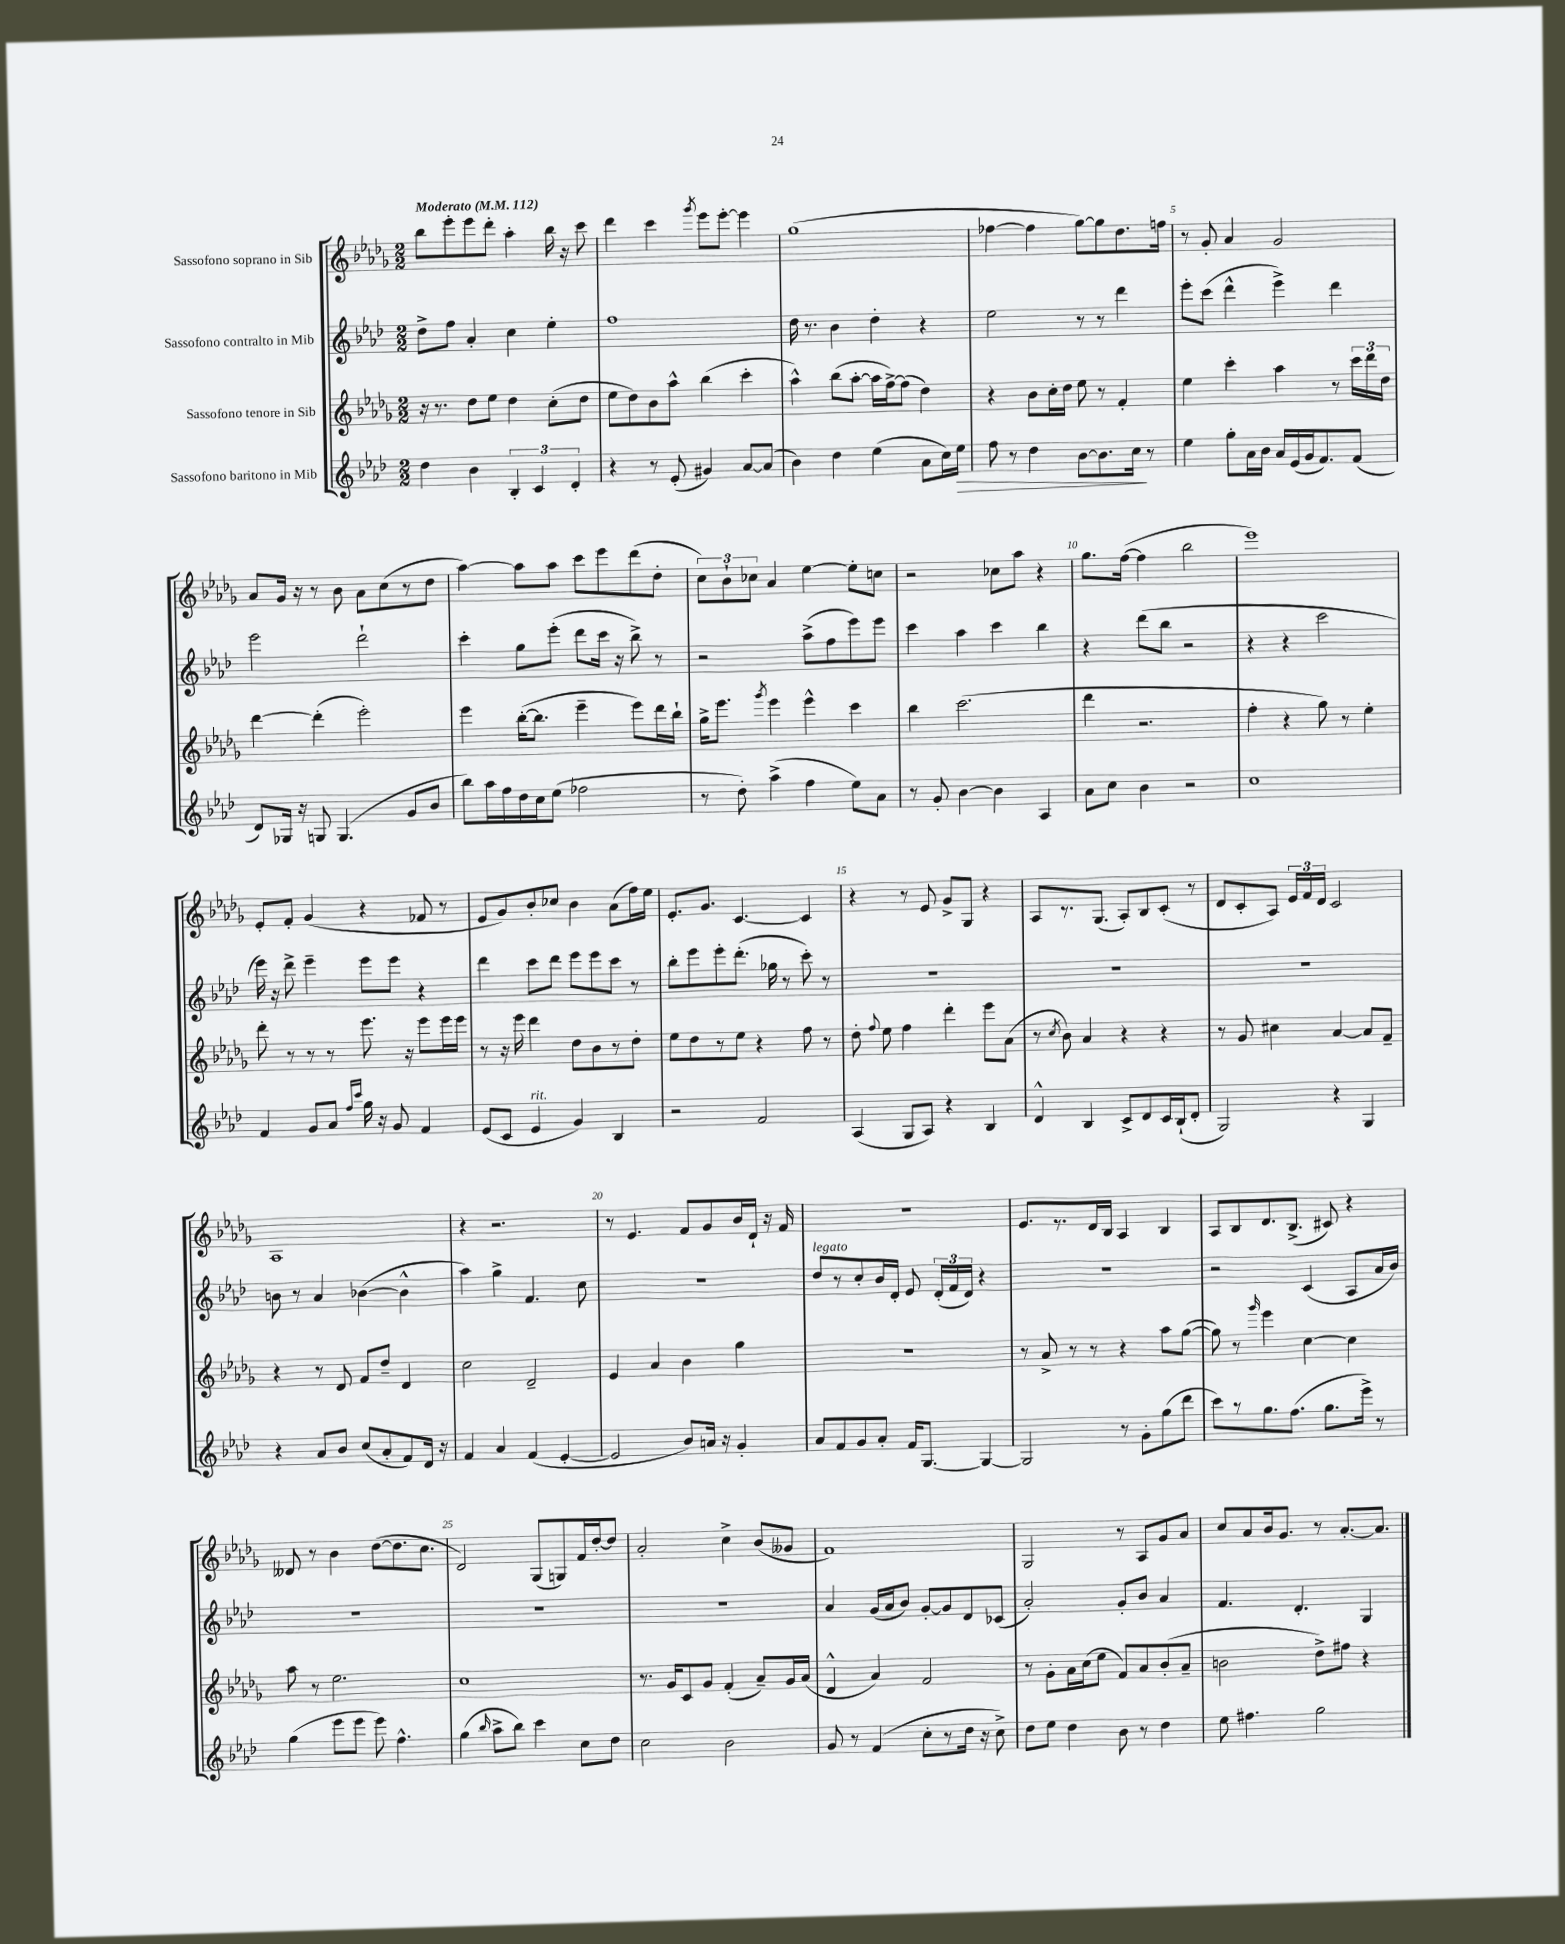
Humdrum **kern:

**kern	**dynam	**kern	**kern	**kern
*part4	*part4	*part3	*part2	*part1
*staff4	*staff4	*staff3	*staff2	*staff1
*I"Sassofono baritono in Mib	*	*I"Sassofono tenore in Sib	*I"Sassofono contralto in Mib	*I"Sassofono soprano in Sib
*clefG2	*	*clefG2	*clefG2	*clefG2
*k[b-e-a-d-]	*	*k[b-e-a-d-g-]	*k[b-e-a-d-]	*k[b-e-a-d-g-]
*M2/2	*	*M2/2	*M2/2	*M2/2
*MM112	*	*MM112	*MM112	*MM112
=1	=1	=1	=1	=1
!	!	!	!	!LO:TX:a:B:t=Moderato
4dd-\	.	16r	8dd-^\L	8bb-\L
.	.	8.r	.	.
.	.	.	8ff\J	8eee-'\
4b-\	.	8dd-\L	4a-'/	8eee-\
.	.	8ee-\J	.	8ddd-'\J
6B-'/	.	4dd-\	4cc\	4aa-'\
6c/	.	.	.	.
.	.	(8cc'\L	4ee-'\	16bb-\
.	.	.	.	16r
6d-'/	.	.	.	.
.	.	8dd-\J	.	8ccc\
=2	=2	=2	=2	=2
4r	.	8ee-\L	1ff	4ddd-\
.	.	8dd-\)	.	.
8r	.	8b-\	.	4ccc\
(8e-'/	.	8aa-^^\J	.	.
.	.	.	.	8qggg-/
4g#X/)	.	(4bb-\	.	8eee-\L
.	.	.	.	[8eee-'\J
[8a-/L	.	4ccc'\	.	4eee-\]
(8a-/J]	.	.	.	.
=3	=3	=3	=3	=3
4b-\)	.	4aa-^^\)	16dd-\	(1gg-
.	.	.	8.r	.
4dd-\	.	(8bb-\L	4b-\	.
.	.	[8aa-'\J	.	.
(4ee-\	.	16aa-\LL]	4dd-'\	.
.	.	[16ff^\J)	.	.
.	.	(8ff\J]	.	.
8a-\L	.	4dd-\)	4r	.
16cc\L)	.	.	.	.
!	!LO:HP:b	!	!	!
16ee-\JJ	>	.	.	.
=4	=4	=4	=4	=4
8ff\	.	4r	2ee-\	[4ff-X\
8r	.	.	.	.
4dd-\	.	8b-\L	.	4ff-\]
.	.	16cc'\L	.	.
.	.	16dd-\JJ	.	.
[8b-\L	.	8ee-\	8r	[8gg-\L)
8.b-\]	.	8r	8r	8gg-\]
.	.	4f'/	4ddd-\	8.dd-\
16cc\Jk	.	.	.	.
8r	]	.	.	.
.	.	.	.	16ffn\Jk
=5	=5	=5	=5	=5
4ee-\	.	4ee-\	8eee-'\L	8r
.	.	.	(8ccc\J	8g-'/
8gg'\L	.	4ccc'\	4ddd-^^\	4a-/
16a-\L	.	.	.	.
16b-\JJ	.	.	.	.
16a-/LL	.	4aa-\	4eee-^\)	2g-/
(16e-/	.	.	.	.
16g/J	.	.	.	.
8.f/)	.	.	.	.
.	.	8r	4ddd-\	.
(8f/J	.	24ccc\LL	.	.
.	.	24ddd-\	.	.
.	.	24dd-\JJ	.	.
!!LO:LB:g=z
=6	=6	=6	=6	=6
8d-/L)	.	[4ddd-\	2eee-\	8a-/L
16G-X/Jk	.	.	.	16g-/Jk
16r	.	.	.	16r
8Gn/	.	(4ddd-'\]	.	8r
(4.G/	.	.	.	8b-\
.	.	2eee-'\)	2ddd-`\	8a-\L
.	.	.	.	(8cc\
8g/L	.	.	.	8r
8b-/J	.	.	.	8dd-\J
=7	=7	=7	=7	=7
8bb-\L)	.	4eee-\	4ccc'\	[4aa-\)
16aa-\L	.	.	.	.
16ff\	.	.	.	.
16dd-\	.	([16bb-'\KL	8gg\L	8aa-\L]
16cc\J	.	8.bb-\J]	.	.
(8ee-\J	.	.	(8eee-'\J	8aa-\J
2ff-X\	.	4eee-~\	8ddd-\L	8ccc\L
.	.	.	16ccc\Jk	8eee-\
.	.	.	16r	.
.	.	8eee-\L)	8bb-^\)	(8ddd-\
.	.	16ddd-\L	8r	8dd-'\J
.	.	16bb-`\JJ	.	.
=8	=8	=8	=8	=8
8r	.	16gg-^\KL	2r	12cc\L)
.	.	8.eee-\J	.	.
.	.	.	.	12b-`\
8dd-'\)	.	.	.	.
.	.	.	.	12cc-X\J
.	.	8qggg-/	.	.
(4aa-^\	.	4eee-\	.	4a-/
4ff\	.	4eee-^^\	(8aa-^\L	[4ee-\
.	.	.	8ff\	.
8ee-\L)	.	4ccc\	8eee-\)	8ee-'\L]
8a-\J	.	.	8eee-\J	8ccn\J
=9	=9	=9	=9	=9
8r	.	4bb-\	4ccc\	2r
8g'/	.	.	.	.
[4b-\	.	(2.ccc\	4aa-\	.
4b-\]	.	.	4ccc\	8cc-X\L
.	.	.	.	8aa-\J
4A-/	.	.	4bb-\	4r
=10	=10	=10	=10	=10
8a-\L	.	4ddd-\	4r	8.gg-\L
8cc\J	.	.	.	.
.	.	.	.	([16ff\Jk
4b-\	.	2.r	(8ddd-\L	4ff\]
.	.	.	8bb-\J	.
2r	.	.	2r	2bb-\
=11	=11	=11	=11	=11
1cc	.	4ff'\	4r	1eee-)
.	.	4r	4r	.
.	.	8gg-\)	2ccc\	.
.	.	8r	.	.
.	.	4ee-'\	.	.
!!LO:LB:g=z
=12	=12	=12	=12	=12
4f/	.	8ddd-'\	16eee-\)	8e-'/L
.	.	.	16r	.
.	.	8r	8ddd-^\	8f'/J
8g/L	.	8r	4eee-~\	(4g-/
8a-/J	.	8r	.	.
16qqff/LL	.	.	.	.
16qqccc/JJ	.	.	.	.
16gg\	.	8.eee-\	8eee-\L	4r
16r	.	.	.	.
8g/	.	.	8eee-\J	.
.	.	16r	.	.
4f/	.	8eee-\L	4r	8f-X/
.	.	16eee-\L	.	8r
.	.	16eee-\JJ	.	.
=13	=13	=13	=13	=13
(8e-/L	.	8r	4ddd-\	8e-/L
8c/J	.	16r	.	8g-/)
.	.	16eee-\	.	.
!LO:TX:a:i:t=rit.	!	!	!	!
4e-/	.	4ddd-\	8ccc\L	8b-'/
.	.	.	8ddd-\J	8cc-X/J
4g/)	.	8dd-\L	8eee-\L	4b-\
.	.	8b-\	8eee-\	.
4B-/	.	8r	8ccc\J	(8a-\L
.	.	8dd-'\J	8r	16ff\L)
.	.	.	.	16ee-\JJ
=14	=14	=14	=14	=14
2r	.	8ee-\L	8bb-'\L	8.e-'/L
.	.	8dd-\	8eee-\	.
.	.	.	.	8.g-/J
.	.	8r	8eee-'\	.
.	.	8ee-\J	(8.ddd-'\J	[4.c/
2f/	.	4r	.	.
.	.	.	16gg-X\	.
.	.	.	8r	.
.	.	8ff\	8ccc'\)	4c/]
.	.	8r	8r	.
=15	=15	=15	=15	=15
(4A-/	.	8dd-'\	1r	4r
.	.	8qqff/	.	.
.	.	8ee-\	.	.
8G/L	.	4ff\	.	8r
8A-/J)	.	.	.	8e-/
4r	.	4ddd-'\	.	8g-^/L
.	.	.	.	8G-/J
4B-/	.	8eee-\L	.	4r
.	.	(8a-\J	.	.
=16	=16	=16	=16	=16
4d-^^/	.	8r	1r	8A-/L
.	.	8qcc/	.	.
.	.	8b-\)	.	8.r
4B-/	.	4a-/	.	.
.	.	.	.	(8.G-/J
8c^/L	.	4r	.	8A-'/L)
8d-/	.	.	.	8B-/
16c/L	.	4r	.	(8c'/J
(16B-`/J	.	.	.	.
8d-'/J	.	.	.	8r
=17	=17	=17	=17	=17
2G/)	.	8r	1r	8d-/L
.	.	8g-/	.	8c'/
.	.	4cc#X\	.	8A-/J)
.	.	.	.	24e-/LL
.	.	.	.	24f/
.	.	.	.	24d-/JJ
4r	.	[4a-/	.	2c/
4G/	.	8a-/L]	.	.
.	.	8f~/J	.	.
!!LO:LB:g=z
=18	=18	=18	=18	=18
4r	.	4r	8bn\	1A-
.	.	.	8r	.
8a-/L	.	8r	4a-/	.
8b-/J	.	8d-/	.	.
(8cc/L	.	8f/L	([4b-X\	.
8a-'/	.	8dd-~/J	.	.
8f/)	.	4d-/	4b-^^\]	.
16d-/Jk	.	.	.	.
16r	.	.	.	.
=19	=19	=19	=19	=19
4f/	.	2cc\	4aa-\)	4r
4a-/	.	.	4gg^\	2.r
(4f/	.	2d-~/	4.f/	.
[4e-'/	.	.	.	.
.	.	.	8cc\	.
=20	=20	=20	=20	=20
2e-/]	.	4e-/	1r	8r
.	.	.	.	4.e-/
.	.	4a-/	.	.
8b-/L)	.	4b-\	.	8f/L
16an/Jk	.	.	.	8g-/
16r	.	.	.	.
4g'/	.	4gg-\	.	16b-/L
.	.	.	.	16d-`/JJ
.	.	.	.	16r
.	.	.	.	16f/
=21	=21	=21	=21	=21
!	!	!	!LO:TX:a:i:t=legato	!
8a-/L	.	1r	8dd-/L	1r
8f/	.	.	8r	.
8g/	.	.	8cc'/	.
8a-'/J	.	.	16b-/L	.
.	.	.	16d-'/JJ	.
16f/KL	.	.	8e-/	.
[8.G/J	.	.	.	.
.	.	.	(24d-'/LL	.
.	.	.	24f/	.
.	.	.	24d-/JJ)	.
4G/_	.	.	4r	.
=22	=22	=22	=22	=22
2G/]	.	8r	1r	8.e-/L
.	.	8a-^/	.	.
.	.	.	.	8.r
.	.	8r	.	.
.	.	8r	.	16d-/L
.	.	.	.	16B-/JJ
8r	.	4r	.	4A-/
8g'\L	.	.	.	.
(8gg\	.	8aa-\L	.	4B-/
8ddd-\J	.	([8gg-\J	.	.
=23	=23	=23	=23	=23
8ccc\L)	.	8gg-\])	2r	8A-/L
8r	.	8r	.	8B-/
.	.	16qqggg-/	.	.
8.gg\	.	4eee-\	.	8.d-/
(8.ff\J	.	.	.	(8.B-^/J
.	.	[4cc\	(4c/	.
8.gg\L	.	.	.	8c#X/)
.	.	4cc\]	8A-/L	4r
16eee-^\Jk)	.	.	.	.
8r	.	.	16a-/L	.
.	.	.	16b-/JJ)	.
!!LO:LB:g=z
=24	=24	=24	=24	=24
(4gg\	.	8aa-\	1r	8d--X/
.	.	8r	.	8r
8eee-\L	.	2.ee-\	.	4b-\
8eee-\J	.	.	.	.
8eee-\)	.	.	.	([8dd-\L
4.ff^^\	.	.	.	8.dd-\]
.	.	.	.	8.cc\J
=25	=25	=25	=25	=25
(4gg\	.	1cc	1r	2d-/)
16qqbb-/	.	.	.	.
8aa-^\L	.	.	.	.
8bb-\J)	.	.	.	.
4ccc\	.	.	.	(8G-/L
.	.	.	.	8Gn/)
8cc\L	.	.	.	16f/L
.	.	.	.	[16dd-'/J
8dd-\J	.	.	.	8dd-/J]
=26	=26	=26	=26	=26
2cc\	.	8.r	1r	2a-'/
.	.	16g-/KL	.	.
.	.	8c/	.	.
.	.	8g-/J	.	.
2b-\	.	(4f'/	.	4cc^\
.	.	8a-~/L)	.	(8b-/L
.	.	16g-/L	.	8g--X/J
.	.	(16a-/JJ	.	.
=27	=27	=27	=27	=27
8g/	.	4d-^^/	4a-/	1f)
8r	.	.	.	.
(4f/	.	4a-/)	(16g/LL	.
.	.	.	16a-/J	.
.	.	.	8b-/J)	.
8cc'\L	.	2f/	[8g'/L	.
8r	.	.	8g/]	.
16dd-\Jk	.	.	8d-/	.
16r	.	.	.	.
8cc^\)	.	.	(8c-X/J	.
=28	=28	=28	=28	=28
8dd-\L	.	8r	2a-'/)	2G-/
8ee-\J	.	8g-'\L	.	.
4dd-\	.	16a-\L	.	.
.	.	(16cc\J	.	.
.	.	8ee-\J	.	.
8b-\	.	8f/L)	8g'/L	8r
8r	.	8a-/	8b-/J	8A-/L
4dd-\	.	(8b-'/	4a-/	8g-/
.	.	8a-~/J	.	8a-/J
=29	=29	=29	=29	=29
8ee-\	.	2bn\	4.f/	8cc/L
4.ff#X\	.	.	.	8a-/
.	.	.	.	16b-/k
.	.	.	.	8.g-/J
.	.	.	4.d-'/	.
2gg\	.	8dd-^\L)	.	8r
.	.	8ff#X\J	.	[8.a-'/L
.	.	4r	4G/	.
.	.	.	.	8.a-/J]
==	==	==	==	==
*-	*-	*-	*-	*-
